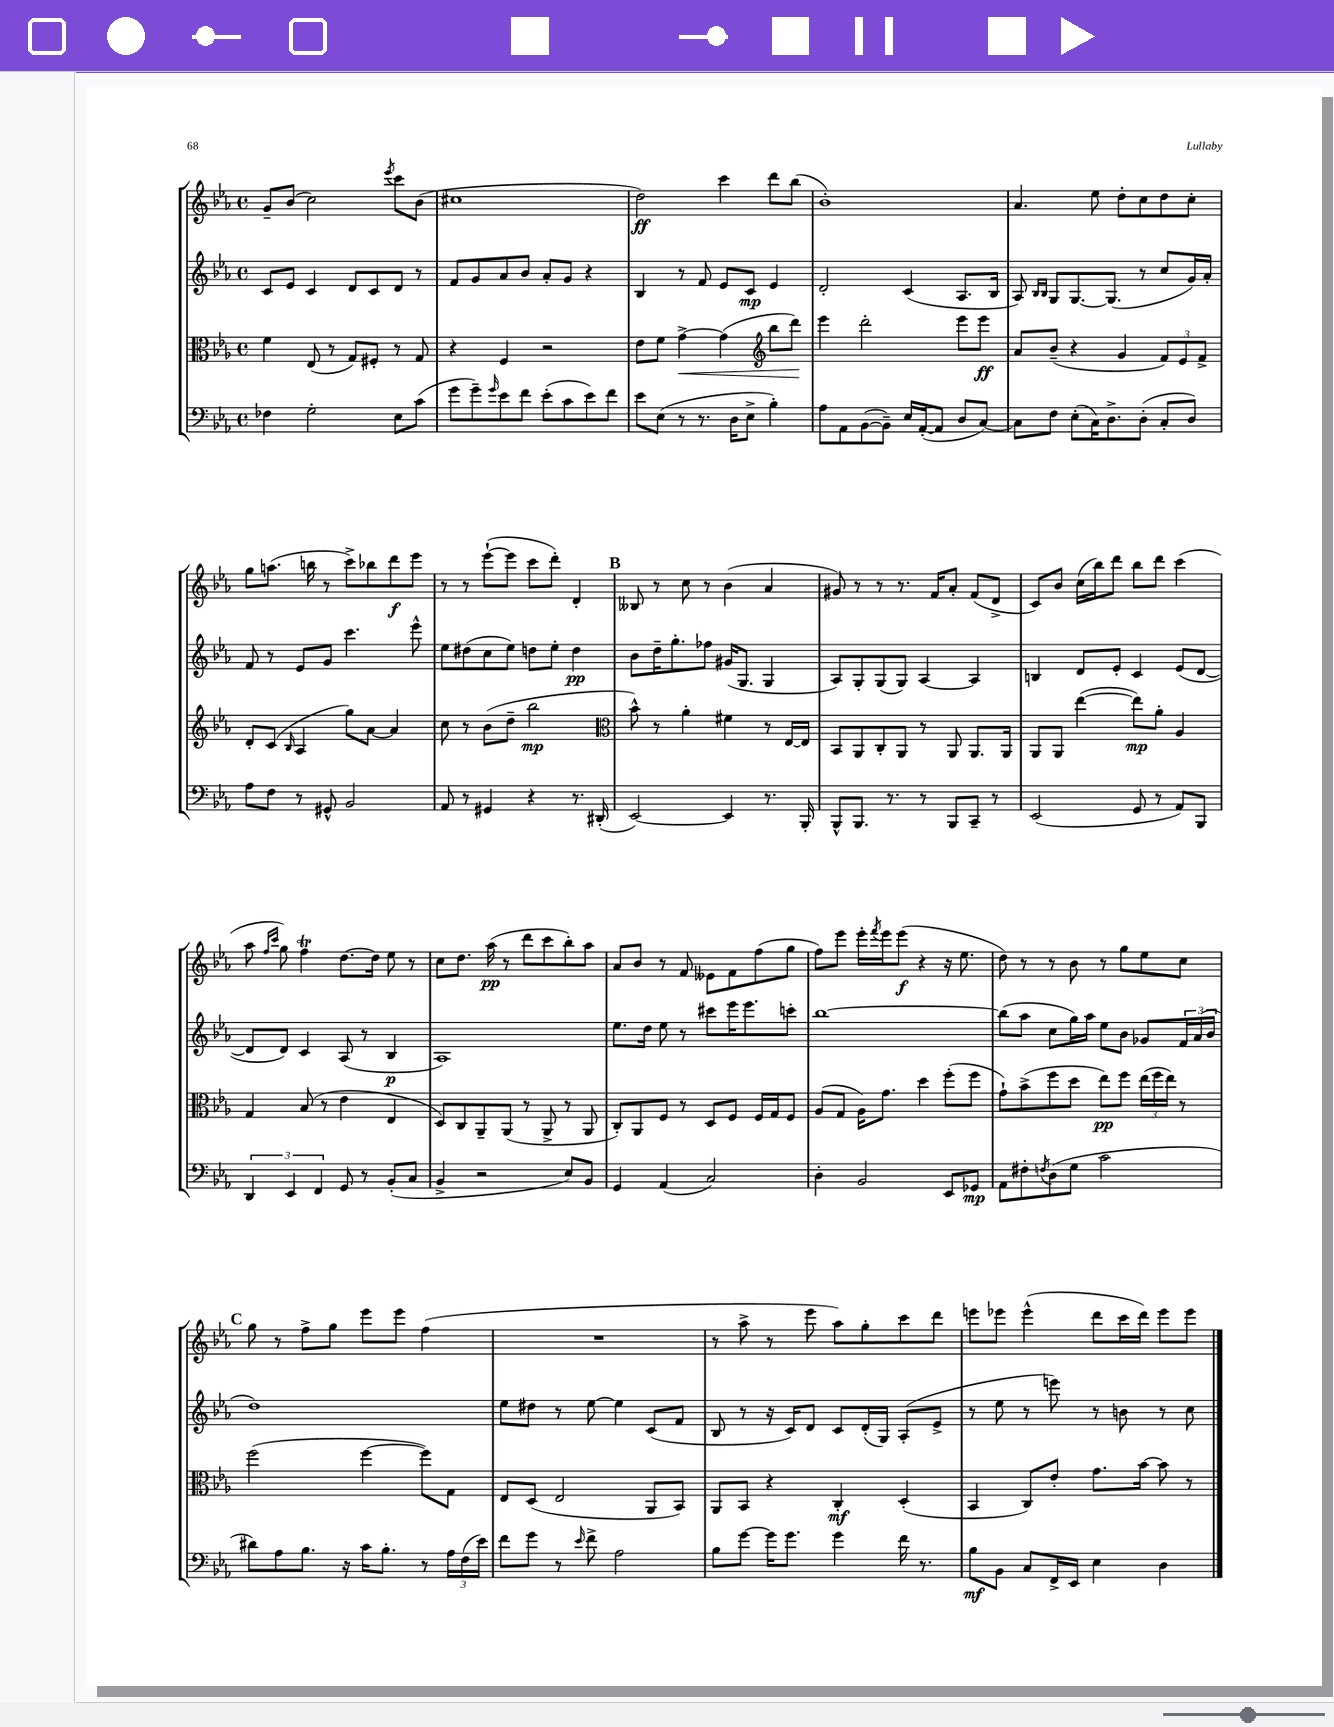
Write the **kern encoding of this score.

**kern	**dynam	**kern	**dynam	**kern	**dynam	**kern	**dynam
*part4	*part4	*part3	*part3	*part2	*part2	*part1	*part1
*staff4	*staff4	*staff3	*staff3	*staff2	*staff2	*staff1	*staff1
*clefF4	*	*clefC3	*	*clefG2	*	*clefG2	*
*k[b-e-a-]	*	*k[b-e-a-]	*	*k[b-e-a-]	*	*k[b-e-a-]	*
*M4/4	*	*M4/4	*	*M4/4	*	*M4/4	*
*met(c)	*	*met(c)	*	*met(c)	*	*met(c)	*
=6	=6	=6	=6	=6	=6	=6	=6
4F-X\	.	4f\	.	8c/L	.	8g~/L	.
.	.	.	.	8e-/J	.	(8b-/J	.
2G'\	.	(8E-/	.	4c/	.	2cc\)	.
.	.	8r	.	.	.	.	.
.	.	8G/L)	.	8d/L	.	.	.
.	.	8F#X'/J	.	8c/	.	.	.
.	.	.	.	.	.	8qeee-/	.
8E-\L	.	8r	.	8d/J	.	8ccc\L	.
(8c\J	.	8G/	.	8r	.	(8b-\J	.
=7	=7	=7	=7	=7	=7	=7	=7
8g\L	.	4r	.	8f/L	.	1cc#X	.
8g~\)	.	.	.	8g/	.	.	.
16qqg/	.	.	.	.	.	.	.
8e-\	.	4F/	.	8a-/	.	.	.
8f\J	.	.	.	8b-/J	.	.	.
(8e-'\L	.	2r	.	8a-'/L	.	.	.
8c\	.	.	.	8g/J	.	.	.
8e-\)	.	.	.	4r	.	.	.
8f\J	.	.	.	.	.	.	.
=8	=8	=8	=8	=8	=8	=8	=8
8e-\L	.	8e-\L	.	4B-/	.	2dd\)	ff
(8E-\J	.	8f\J	.	.	.	.	.
!	!	!	!LO:HP:b	!	!	!	!
8r	.	[4g^\	<	8r	.	.	.
8.r	.	.	.	8f/	.	.	.
.	.	(4g\]	.	8e-/L	.	4ccc\	.
16D\KL	.	.	.	.	.	.	.
8E-^\J	.	.	.	8c/J	mp	.	.
*	*	*clefG2	*	*	*	*	*
4B-'\)	.	8bb-\L	.	4e-/	.	8ddd\L	.
.	.	8ddd\J)	.	.	.	(8bb-\J	.
.	.	.	[	.	.	.	.
=9	=9	=9	=9	=9	=9	=9	=9
8A-\L	.	4eee-\	.	2d'/	.	1b-')	.
8AA-\	.	.	.	.	.	.	.
([8BB-\	.	2ddd'\	.	.	.	.	.
8BB-~\J])	.	.	.	.	.	.	.
16E-/LL	.	.	.	(4c/	.	.	.
([16AA-'/J	.	.	.	.	.	.	.
8AA-/J]	.	.	.	.	.	.	.
8D/L	.	8eee-\L	.	8.A-/L	.	.	.
[8C/J)	.	8eee-\J	ff	.	.	.	.
.	.	.	.	16B-/Jk	.	.	.
=10	=10	=10	=10	=10	=10	=10	=10
8C\L]	.	8a-/L	.	8A-/)	.	4.a-/	.
.	.	.	.	16qqB-/LL	.	.	.
.	.	.	.	16qqB-/JJ	.	.	.
8F\J	.	(8b-~/J	.	8G/L	.	.	.
(8E-'\L	.	4r	.	[8.G/	.	.	.
16C\K)	.	.	.	.	.	8ee-\	.
8.D^\	.	.	.	(8.G/J]	.	.	.
.	.	4g/	.	.	.	8dd'\L	.
(8D'\J	.	.	.	8r	.	8cc\	.
8C'/L	.	12f/L)	.	8cc/L	.	8dd\	.
.	.	12e-/	.	.	.	.	.
8D/J)	.	.	.	16g/L)	.	8cc'\J	.
.	.	12f^/J	.	.	.	.	.
.	.	.	.	16a-'/JJ	.	.	.
!!LO:LB:g=z
=11	=11	=11	=11	=11	=11	=11	=11
8A-\L	.	8d'/L	.	8f/	.	8gg\L	.
8F\J	.	(8c/J	.	8r	.	(8.aan\J	.
.	.	16qqB-/	.	.	.	.	.
8r	.	4A-/	.	8e-/L	.	.	.
.	.	.	.	.	.	16bbn\	.
8GG#X^^/	.	.	.	8g/J	.	8r	.
2BB-/	.	8gg\L)	.	4.ccc\	.	8ccc^\L)	.
.	.	[8a-\J	.	.	.	8bb-X\	.
.	.	4a-/]	.	.	.	8ddd\	f
.	.	.	.	8eee-^^\	.	8eee-\J	.
=12	=12	=12	=12	=12	=12	=12	=12
8AA-/	.	8cc\	.	8ee-\L	.	8r	.
8r	.	8r	.	(8dd#X\	.	8r	.
4GG#X/	.	(8b-\L	.	8cc\	.	([8eee-`\L	.
.	.	8dd~\J	.	8ee-\J)	.	8eee-\J]	.
4r	.	2bb-\	mp	8ddn\L	.	8ccc\L	.
.	.	.	.	8ee-'\J	.	8ddd'\J)	.
8.r	.	.	.	4dd\	pp	4d'/	.
(16DD#X'/	.	.	.	.	.	.	.
!!LO:REH:place=s1:t=B
=13	=13	=13	=13	=13	=13	=13	=13
*	*	*clefC3	*	*	*	*	*
[2EE-/)	.	8b-^^\)	.	8b-\L	.	8B--X/	.
.	.	8r	.	16dd~\K	.	8r	.
.	.	.	.	8.gg'\	.	.	.
.	.	4a-'\	.	.	.	8cc\	.
.	.	.	.	8ff-X\J	.	8r	.
4EE-/]	.	4f#X\	.	(16g#X/KL	.	(4b-\	.
.	.	.	.	8.G/J	.	.	.
8.r	.	8r	.	4G/	.	4a-/	.
.	.	[16E-/LL	.	.	.	.	.
16BBB-'/	.	16E-/JJ]	.	.	.	.	.
=14	=14	=14	=14	=14	=14	=14	=14
8BBB-^^/L	.	8BB-/L	.	8A-/L)	.	8g#X/)	.
8.BBB-/J	.	8AA-/	.	8G'/	.	8r	.
.	.	8C'/	.	(8G/	.	8r	.
8.r	.	.	.	.	.	.	.
.	.	8AA-/J	.	8G/J)	.	8.r	.
8r	.	8r	.	[4A-/	.	.	.
.	.	.	.	.	.	16f/KL	.
8BBB-/L	.	8AA-/	.	.	.	8a-'/J	.
8CC~/J	.	8.AA-/L	.	4A-/]	.	(8f/L	.
8r	.	.	.	.	.	8d^/J	.
.	.	16AA-/Jk	.	.	.	.	.
=15	=15	=15	=15	=15	=15	=15	=15
(2EE-/	.	8AA-/L	.	4Bn/	.	8c/L)	.
.	.	8AA-/J	.	.	.	8b-/J	.
.	.	([4ee-\	.	8d/L	.	(16cc\LL	.
.	.	.	.	.	.	16bb-\J)	.
.	.	.	.	8e-'/J	.	8ddd\J	.
8GG/	.	8ee-\L])	mp	4c/	.	8bb-\L	.
8r	.	8a-'\J	.	.	.	8ddd\J	.
8AA-/L)	.	4A-/	.	(8e-/L	.	(4ccc\	.
8BBB-/J	.	.	.	[8d/J	.	.	.
!!LO:LB:g=z
=16	=16	=16	=16	=16	=16	=16	=16
6DD/	.	4G/	.	8d/L]	.	8aa-\	.
.	.	.	.	.	.	16qqff/LL	.
.	.	.	.	.	.	16qqccc/JJ	.
.	.	.	.	8d/J)	.	8gg\)	.
6EE-/	.	.	.	.	.	.	.
.	.	(8B-/	.	4c/	.	4ffT\	.
6FF/	.	.	.	.	.	.	.
.	.	8r	.	.	.	.	.
8GG/	.	4e-\	.	(8A-/	.	[8.dd\L	.
8r	.	.	.	8r	.	.	.
.	.	.	.	.	.	16dd\Jk]	.
(8BB-'/L	.	4E-/	.	4B-/	p	8ee-\	.
8C/J	.	.	.	.	.	8r	.
=17	=17	=17	=17	=17	=17	=17	=17
4BB-^/	.	8D/L)	.	1A-)	.	8cc\L	.
.	.	8C/	.	.	.	8.dd\J	.
2r	.	8AA-~/	.	.	.	.	.
.	.	.	.	.	.	(16aa-\	pp
.	.	(8AA-/J	.	.	.	8r	.
.	.	8r	.	.	.	8ddd\L	.
.	.	8AA-^/	.	.	.	8ccc\	.
8E-/L)	.	8r	.	.	.	8bb-'\)	.
8BB-/J	.	8AA-/	.	.	.	8aa-\J	.
=18	=18	=18	=18	=18	=18	=18	=18
4GG/	.	8C'/L)	.	8.ee-\L	.	8a-/L	.
.	.	8AA-/	.	.	.	8b-/J	.
.	.	.	.	16dd\Jk	.	.	.
(4AA-/	.	8F/J	.	8ee-\	.	8r	.
.	.	8r	.	8r	.	8f/	.
2C/)	.	8D/L	.	8ccc#X\L	.	8e--X\L	.
.	.	8F/J	.	16eee-\K	.	8f\	.
.	.	.	.	8.eee-\	.	.	.
.	.	16F/LL	.	.	.	(8ff\	.
.	.	16G/J	.	.	.	.	.
.	.	8F/J	.	8cccn'\J	.	8gg\J	.
=19	=19	=19	=19	=19	=19	=19	=19
4D'\	.	(8A-/L	.	[1bb-	.	8ff\L)	.
.	.	8G/J	.	.	.	8eee-\J	.
2BB-/	.	16A-\KL)	.	.	.	16eee-'\LL	.
.	.	.	.	.	.	8qfff/	.
.	.	8.g\J	.	.	.	16eee-\J	.
.	.	.	.	.	.	(8eee-\J	f
.	.	4dd\	.	.	.	4r	.
8EE-/L	.	(8ff'\L	.	.	.	16r	.
.	.	.	.	.	.	8.ee-\	.
8GG-X/J	mp	8ff\J	.	.	.	.	.
=20	=20	=20	=20	=20	=20	=20	=20
8AA-\L	.	8g`\L)	.	(8bb-\L]	.	8dd\)	.
8F#X'\	.	(8b-^\	.	8aa-\J	.	8r	.
8qFn/	.	.	.	.	.	.	.
(8D\	.	8ff\	.	8cc\L	.	8r	.
8G\J	.	8dd\J	.	16gg\L)	.	8b-\	.
.	.	.	.	16aa-\JJ	.	.	.
2c\	.	8ee-\L)	pp	8ee-\L	.	8r	.
.	.	8ff\J	.	8b-\J	.	8gg\L	.
.	.	(24ee-\LL	.	8g-X/L	.	8ee-\	.
.	.	24ff\	.	.	.	.	.
.	.	24ee-\JJ)	.	.	.	.	.
.	.	8r	.	24f/L	.	8cc\J	.
.	.	.	.	(24a-/	.	.	.
.	.	.	.	24b-/JJ	.	.	.
!!LO:LB:g=z
!!LO:REH:place=s1:t=C
=21	=21	=21	=21	=21	=21	=21	=21
8d#X\L)	.	(2ff\	.	1dd)	.	8gg\	.
8A-\	.	.	.	.	.	8r	.
8.B-\J	.	.	.	.	.	8ff^\L	.
.	.	.	.	.	.	8gg\J	.
16r	.	.	.	.	.	.	.
16c\KL	.	[4ff\	.	.	.	8eee-\L	.
8.B-'\J	.	.	.	.	.	.	.
.	.	.	.	.	.	8eee-\J	.
8r	.	8ff\L])	.	.	.	(4ff\	.
24A-\LL	.	8G\J	.	.	.	.	.
(24F\	.	.	.	.	.	.	.
24e-\JJ)	.	.	.	.	.	.	.
=22	=22	=22	=22	=22	=22	=22	=22
8f\L	.	8E-/L	.	8ee-\L	.	1r	.
8g\J	.	(8D/J	.	8dd#X\J	.	.	.
8r	.	2E-/	.	8r	.	.	.
16qqe-/	.	.	.	.	.	.	.
8f^\	.	.	.	[8ee-\	.	.	.
2A-\	.	.	.	4ee-\]	.	.	.
.	.	8AA-/L	.	(8c/L	.	.	.
.	.	8BB-/J)	.	8f/J	.	.	.
=23	=23	=23	=23	=23	=23	=23	=23
8B-\L	.	8AA-/L	.	8B-/	.	8r	.
[8g\J	.	8BB-/J	.	8r	.	8aa-^\	.
16g\KL]	.	4r	.	16r	.	8r	.
8.g\J	.	.	.	16c/KL)	.	.	.
.	.	.	.	8d/J	.	8eee-\	.
4g\	.	4C'/	mf	8c/L	.	8aa-\L)	.
.	.	.	.	(16d'/L	.	8gg'\	.
.	.	.	.	16G/JJ)	.	.	.
16f\	.	(4D'/	.	(8A-'/L	.	8ccc\	.
8.r	.	.	.	.	.	.	.
.	.	.	.	8e-^/J	.	8ddd\J	.
=24	=24	=24	=24	=24	=24	=24	=24
8B-\L	mf	4BB-/	.	8r	.	8eeen\L	.
8BB-\J	.	.	.	8ee-\	.	8eee-X\J	.
8C/L	.	8C/L)	.	8r	.	(4eee-^^\	.
16FF^/L	.	8e-'/J	.	8eeen\)	.	.	.
16EE-/JJ	.	.	.	.	.	.	.
4E-\	.	8.g\L	.	8r	.	8ddd\L	.
.	.	.	.	8bn\	.	16ccc\L	.
.	.	[16b-\Jk	.	.	.	16ddd\JJ)	.
4D\	.	8b-\]	.	8r	.	8eee-\L	.
.	.	8r	.	8cc\	.	8eee-\J	.
==	==	==	==	==	==	==	==
*-	*-	*-	*-	*-	*-	*-	*-
